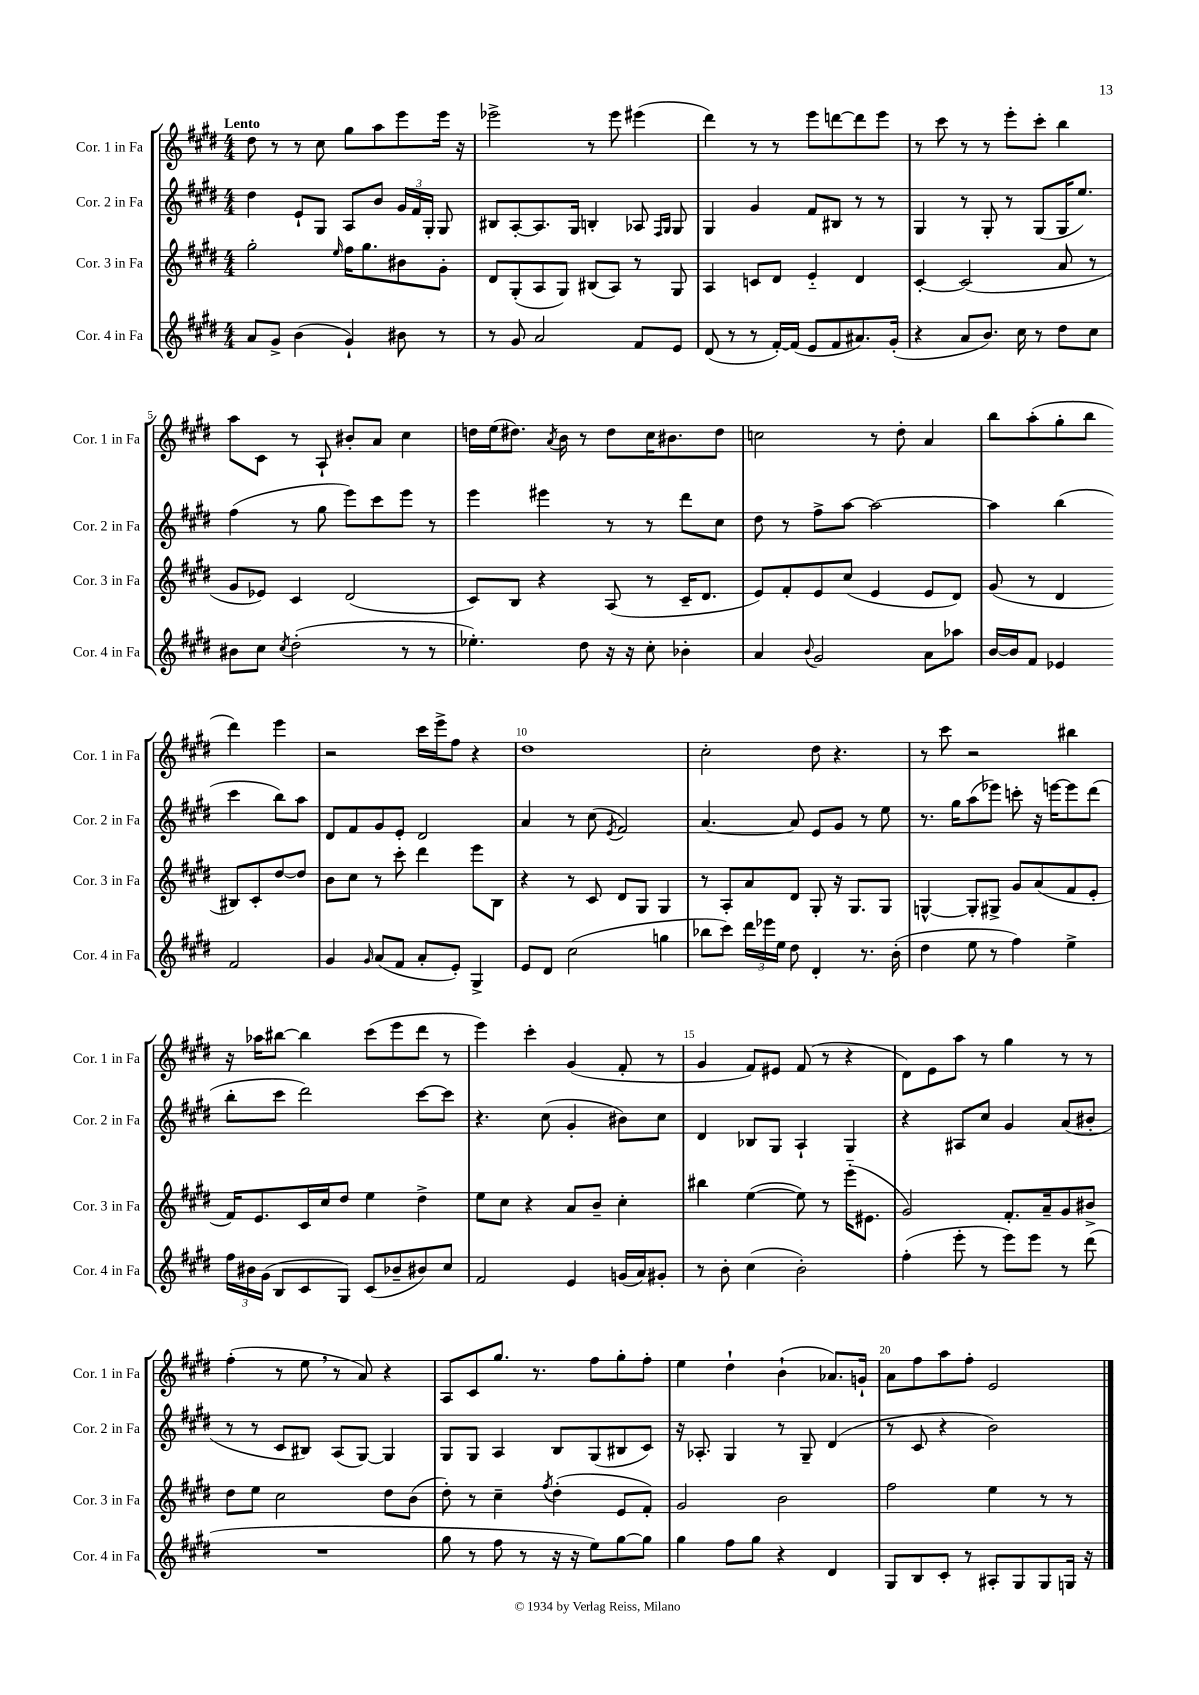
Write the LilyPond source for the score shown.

<<
\new StaffGroup <<
\new Staff = "s0" \with { instrumentName = "Cor. 1 in Fa" shortInstrumentName = "Cor. 1 in Fa" } {
    \clef treble \key e \major \numericTimeSignature \time 4/4 \tempo "Lento"
    \autoBeamOff dis''8 r8 r8 cis''8 gis''8[ a''8 e'''8 e'''16] r16 |
    ees'''2-> r8 ees'''8 eis'''4( |
    dis'''4) r8 r8 e'''8[ d'''8~ d'''8 e'''8] |
    r8 cis'''8 r8 r8 e'''8[-. cis'''8]-. b''4 |
    a''8[ cis'8] r8 a8-! bis'8[-. a'8] cis''4 |
    d''16[ e''16( dis''8.]) \acciaccatura { a'8 } b'16 r8 dis''8[ cis''16 bis'8. dis''8] |
    c''2 r8 dis''8-. a'4 |
    b''8[ a''8-.( gis''8-. b''8] dis'''4) e'''4 |
    r2 cis'''16[ e'''16-> fis''8] r4 |
    dis''1 |
    cis''2-. dis''8 r4. |
    r8 cis'''8 r2 bis''4 |
    r16 aes''16[ bis''8]~ bis''4 cis'''8[( e'''8 dis'''8] r8 |
    e'''4) cis'''4-. gis'4( fis'8-. r8 |
    gis'4 fis'8[) eis'8] fis'8( r8 r4 |
    dis'8[) e'8 a''8] r8 gis''4 r8 r8 |
    fis''4-.( r8 e''8 \breathe r8 a'8) r4 |
    a8[ cis'8 gis''8.] r8. fis''8[ gis''8-. fis''8]-. |
    e''4 dis''4-! b'4-!( aes'8.[) g'16]-! |
    a'8[ fis''8 a''8 fis''8]-. e'2 \bar "|." |
}
\new Staff = "s1" \with { instrumentName = "Cor. 2 in Fa" shortInstrumentName = "Cor. 2 in Fa" } {
    \clef treble \key e \major \numericTimeSignature \time 4/4
    \autoBeamOff dis''4 e'8[-! gis8] a8[ b'8] \tuplet 3/2 { gis'16[ fis'16 gis16]-. } gis8 |
    bis8[ a8~-. a8. gis16] b4-. aes8 \grace { fis16[ gis16] } gis8 |
    gis4 gis'4 fis'8[ bis8] r8 r8 |
    gis4 r8 gis8-. r8 gis8[( gis16 e''8.]) |
    fis''4( r8 gis''8 e'''8[) cis'''8 e'''8] r8 |
    e'''4 eis'''4 r8 r8 dis'''8[ cis''8] |
    dis''8 r8 fis''8[-> a''8]~ a''2~ |
    a''4 b''4( cis'''4 b''8[) a''8] |
    dis'8[ fis'8 gis'8 e'8]-. dis'2 |
    a'4 r8 cis''8( \acciaccatura { e'8 } fis'2) |
    a'4.~ a'8 e'8[ gis'8] r8 e''8 |
    r8. gis''16[ a''8( ees'''8]) c'''8-. r16 e'''16[~ e'''8 dis'''8]( |
    b''8[-. cis'''8] dis'''2) cis'''8[~ cis'''8] |
    r4. cis''8( gis'4-. bis'8[) cis''8] |
    dis'4 bes8[ gis8] a4-! gis4 |
    r4 ais8[ cis''8] gis'4 a'8[( bis'8]-. |
    r8 r8 cis'8[ bis8]) a8[( gis8]~) gis4 |
    gis8[ gis8] a4 b8[ gis8( bis8 cis'8]) |
    r16 aes8.-. gis4 r8 gis8-- dis'4( |
    r8 cis'8 r4 b'2) \bar "|." |
}
\new Staff = "s2" \with { instrumentName = "Cor. 3 in Fa" shortInstrumentName = "Cor. 3 in Fa" } {
    \clef treble \key e \major \numericTimeSignature \time 4/4
    \autoBeamOff gis''2-. \grace { e''16 } fis''16[ gis''8. bis'8 gis'8]-. |
    dis'8[ gis8-.( a8 gis8]) bis8[( a8]) r8 gis8 |
    a4 c'8[ dis'8] e'4-_ dis'4 |
    cis'4~-. cis'2( a'8 r8 |
    gis'8[ ees'8]) cis'4 dis'2( |
    cis'8[) b8] r4 a8( r8 cis'16[-- dis'8.] |
    e'8[) fis'8-. e'8 cis''8]( e'4 e'8[ dis'8]) |
    gis'8( r8 dis'4 bis8[) cis'8-. dis''8~ dis''8] |
    b'8[ cis''8] r8 cis'''8-. dis'''4 e'''8[ b8] |
    r4 r8 cis'8 dis'8[ gis8] gis4 |
    r8 a8[-. a'8 dis'8] gis8-. r16 gis8.[ gis8] |
    g4~-^ g8[-. gis8]-> gis'8[ a'8( fis'8 e'8]-. |
    fis'16[) e'8. cis'16 cis''16 dis''8] e''4 dis''4-> |
    e''8[ cis''8] r4 a'8[ b'8]-- cis''4-. |
    bis''4 e''4~( e''8) r8 e'''16[-_( eis'8.] |
    gis'2) fis'8.[-. a'16-- gis'8 bis'8]-> |
    dis''8[ e''8] cis''2 dis''8[ b'8]( |
    dis''8-.) r8 cis''4-- \acciaccatura { fis''8 } dis''4-.( e'8[ fis'8]-.) |
    gis'2 b'2 |
    fis''2 e''4 r8 r8 \bar "|." |
}
\new Staff = "s3" \with { instrumentName = "Cor. 4 in Fa" shortInstrumentName = "Cor. 4 in Fa" } {
    \clef treble \key e \major \numericTimeSignature \time 4/4
    \autoBeamOff a'8[ gis'8]-> b'4( gis'4-!) bis'8 r8 |
    r8 gis'8 a'2 fis'8[ e'8] |
    dis'8( r8 r8 fis'16[~-.) fis'16]( e'8[ fis'8 ais'8.) gis'16]-.( |
    r4 a'8[ b'8.]) cis''16 r8 dis''8[ cis''8] |
    bis'8[ cis''8] \acciaccatura { cis''8 } dis''2-.( r8 r8 |
    ees''4.-.) dis''8 r16 r16 cis''8-. bes'4-. |
    a'4 \appoggiatura { b'8 } gis'2 a'8[ aes''8] |
    b'16[~ b'16 fis'8] ees'4 fis'2 |
    gis'4 \grace { gis'16 } a'8[( fis'8] a'8[-. e'8]-.) gis4-> |
    e'8[ dis'8] cis''2( g''4 |
    bes''8[ cis'''8]) \tuplet 3/2 { dis'''16[ ees'''16 e''16] } dis''8 dis'4-. r8. b'16-.( |
    dis''4 e''8 r8 fis''4) e''4-> |
    \tuplet 3/2 { fis''16[ bis'16 gis'16]( } b8[ cis'8 gis8]) cis'8[( bes'8-- bis'8) cis''8] |
    fis'2 e'4 g'16[( a'16) gis'8]-. |
    r8 b'8-. cis''4( b'2-.) |
    fis''4-.( e'''8-. r8 e'''8[) e'''8] r8 dis'''8( |
    R1 |
    gis''8 r8 fis''8 r8 r16 r16 e''8[) gis''8~ gis''8] |
    gis''4 fis''8[ gis''8] r4 dis'4 |
    gis8[ b8 cis'8]-. r8 ais8[-. gis8 gis8 g16] r16 \bar "|." |
}
>>
>>
\layout { \context { \Score \override BarNumber.break-visibility = ##(#f #t #t) barNumberVisibility = #(every-nth-bar-number-visible 5) } }
